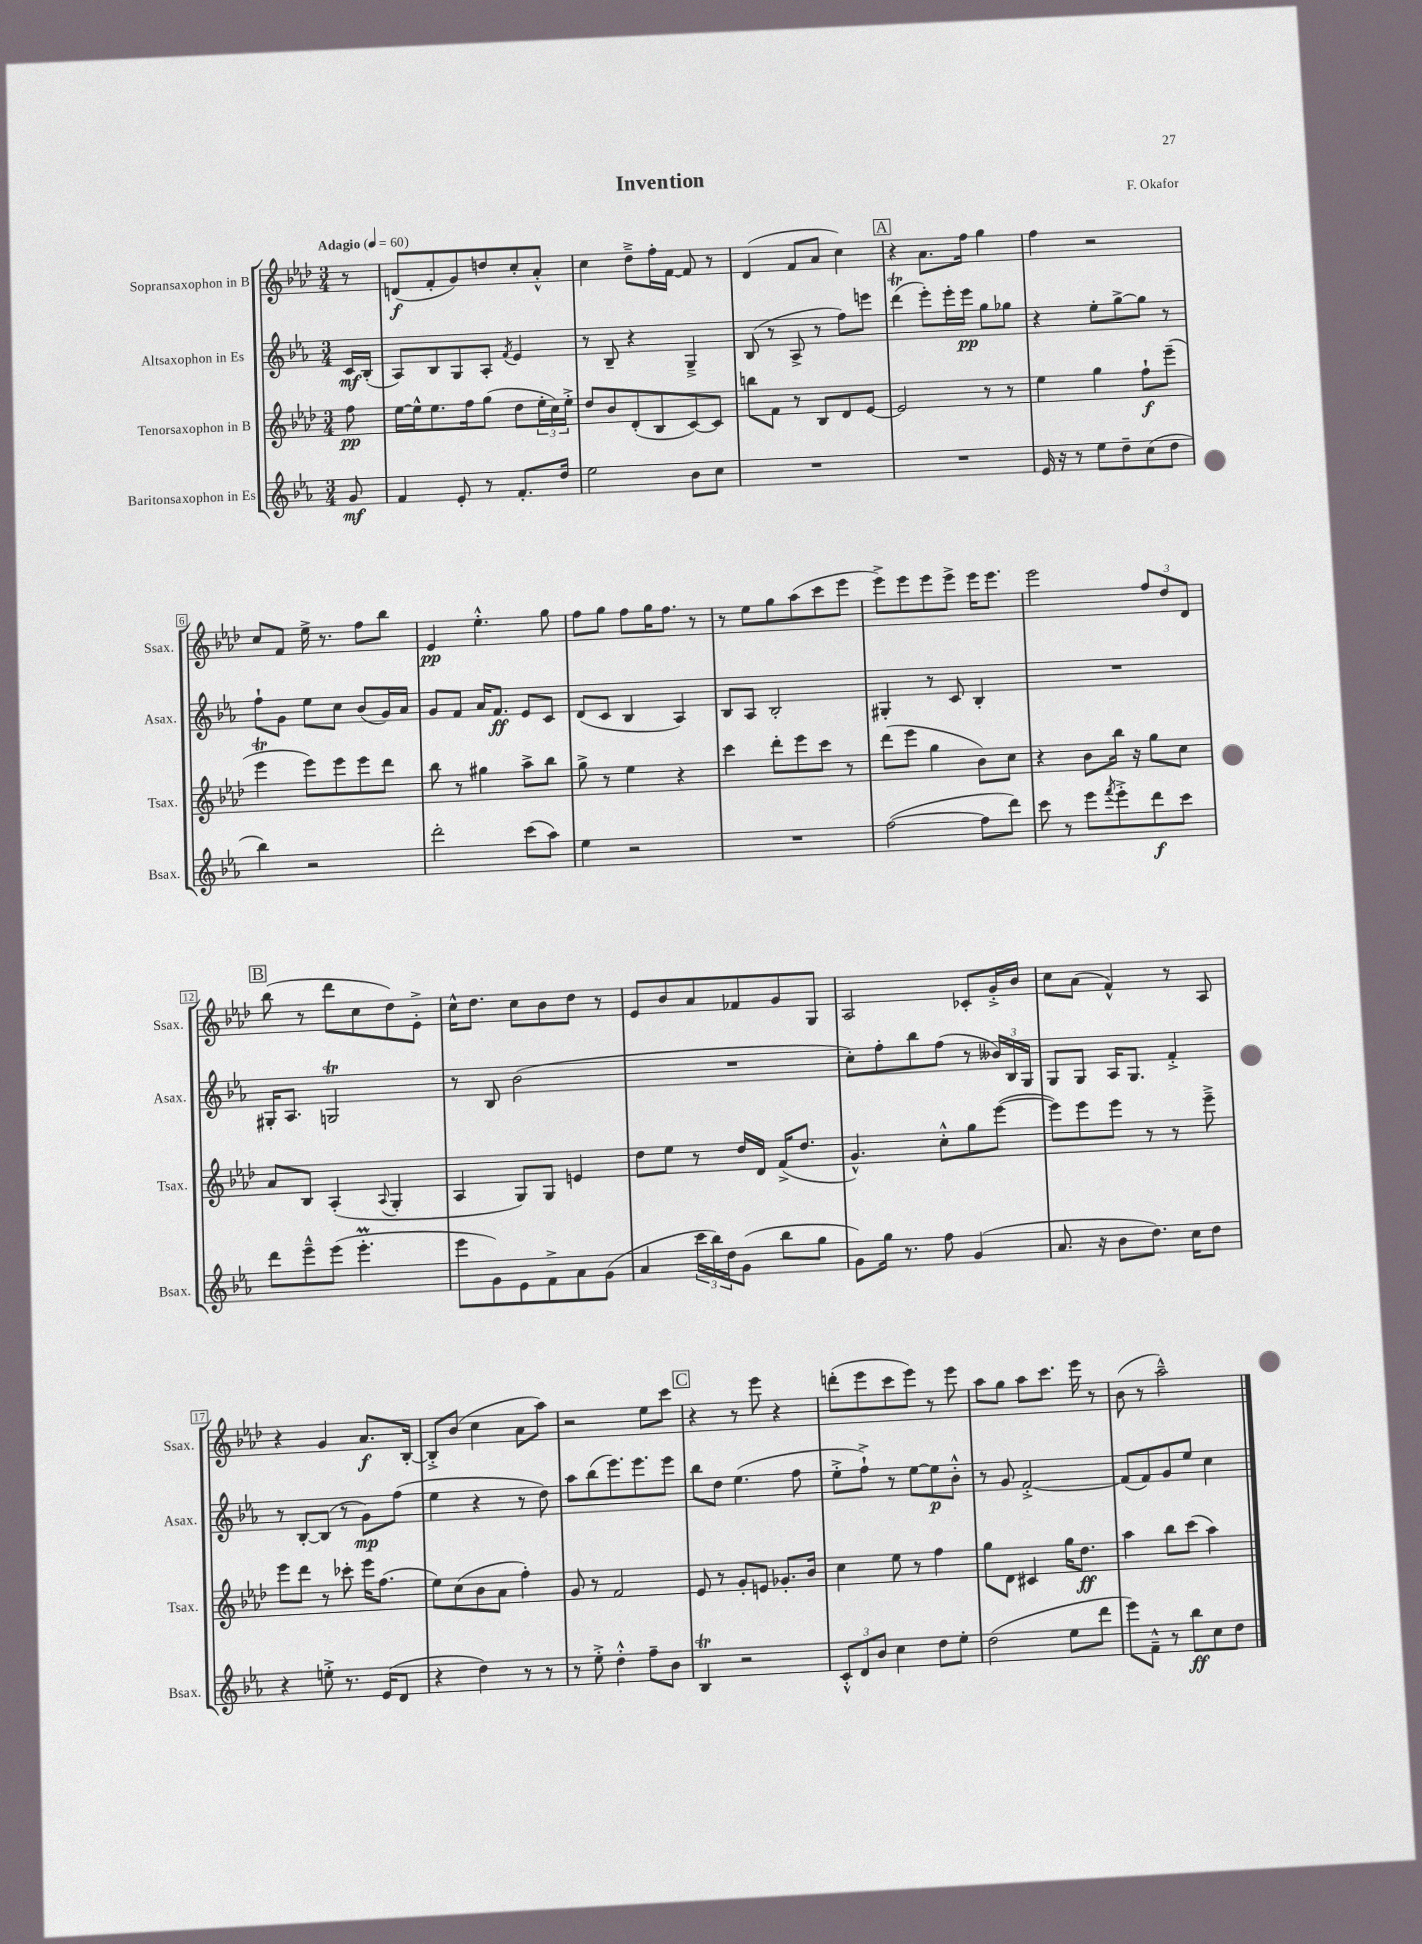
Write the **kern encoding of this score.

**kern	**kern	**kern	**kern
*staff4	*staff3	*staff2	*staff1
*clefG2	*clefG2	*clefG2	*clefG2
*k[b-e-a-]	*k[b-e-a-d-]	*k[b-e-a-]	*k[b-e-a-d-]
*M3/4	*M3/4	*M3/4	*M3/4
*MM60	*MM60	*MM60	*MM60
8g	8ff	16c	8r
.	.	(16B-'	.
=	=	=	=
4f	[16ee-	8A-)	(8d
.	16ee-^^]	.	.
.	8.ee-	8B-	8f'
8e-'	.	8G	8g)
.	16ff	.	.
8r	(8gg	8A-'	8dd
.	.	8qf	.
8.f'	8dd-	4e-	8cc'
.	24ee-'	.	8a-'^^
.	24cc)	.	.
16dd	.	.	.
.	24ee-'^	.	.
=	=	=	=
2ee-	8dd-	8r	4cc
.	8b-	8B-~	.
.	(8d-'	4r	8dd-~^
.	8B-	.	16ff'
.	.	.	[16f
8b-	[8c)	4G~^	8f]
8cc	8c]	.	8r
=	=	=	=
2.r	8bb	(8B-	(4d-
.	8f	8r	.
.	8r	8A-^	8f
.	8B-	8r	8a-
.	8d-	8ff)	4cc)
.	[8e-	8eee	.
=	=	=	=
2.r	2e-]	(4ddd	4r
.	.	8eee-')	8.a-
.	.	16eee-'	.
.	.	16eee-	16ff
.	8r	8gg	4gg
.	8r	8gg-	.
=	=	=	=
16e-	4ee-	4r	4ff
16r	.	.	.
8r	.	.	.
8ee-	4gg	8ee-'	2r
8dd~	.	[8gg^	.
(8cc	8ff`	8gg]	.
8dd	(8eee-~	8r	.
=	=	=	=
4bb-)	4eee-	8ff`	8cc
.	.	8g	8f
2r	8eee-)	8ee-	16ee-^
.	.	.	8.r
.	8eee-	8cc	.
.	8eee-	(8b-	8ff
.	8ddd-	16g)	8bb-
.	.	16a-	.
=	=	=	=
2ddd'	8bb-	8g	4e-
.	8r	8f	.
.	4gg#	16a-	4.ee-'^^
.	.	8.f	.
(8ccc	8aa-^	8e-	.
8aa-)	8bb-	8c	8gg
=	=	=	=
4ee-	8gg^	(8d	8ff
.	8r	8c	8gg
2r	4ee-	4B-	8ff
.	.	.	16gg
.	.	.	8.ff
.	4r	4A-)	.
.	.	.	8r
=	=	=	=
2.r	4ccc	8B-	8r
.	.	8A-	8ee-
.	8ddd-'	2B-'	8gg
.	8eee-	.	(8aa-
.	8ccc	.	8ccc
.	8r	.	8eee-
=	=	=	=
([2ff	(8ddd-	4G#'	8eee-^)
.	8eee-	.	8eee-
.	4gg	8r	8eee-
.	.	8c	8eee-^
8ff]	8b-)	4B-'	16eee-
.	.	.	8.eee-
8ddd)	8cc	.	.
=	=	=	=
8ccc	4r	2.r	2eee-
8r	.	.	.
8eee-	8b-	.	.
8qfff	.	.	.
8eee-'^	16bb-	.	.
.	16r	.	.
8ddd	8gg	.	12ff
.	.	.	12dd-
8ccc	8cc	.	.
.	.	.	12d-
=	=	=	=
8ddd	8a-	16G#'	(8bb-
.	.	8.A-	.
8eee-~^^	8B-	.	8r
(8eee-	(4A-'	2G	8ddd-
4.eee-'	.	.	8cc
.	8qqA-	.	.
.	4G'	.	8dd-)
.	.	.	8e-'^
=	=	=	=
8eee-	4A-	8r	16cc^^
.	.	.	8.dd-
8g)	.	8B-	.
8e-	8G)	(2b-	8cc
8f^	8G	.	8b-
8a-	4e	.	8dd-
(8g	.	.	8r
=	=	=	=
4a-	8dd-	2.r	8e-
.	8ee-	.	8b-
24ccc	8r	.	8a-
24bb-)	.	.	.
24dd	.	.	.
(8g	16dd-	.	8f-
.	16d-	.	.
8bb-	(16f^	.	8g
.	8.dd-	.	.
8gg	.	.	8G
=	=	=	=
8g)	4.g^^)	8cc')	2A-
16gg	.	8ff'	.
8.r	.	.	.
.	.	8bb-	.
8ff	8cc'^^	(8ff	.
(4g	8gg	8r	8c-'
.	([8eee-	24b--)	16g'^
.	.	24B-	.
.	.	.	16b-
.	.	24G	.
=	=	=	=
8.a-	8eee-])	8G	8cc
.	8eee-	8G	(8a-
16r	.	.	.
8b-	8eee-	16A-	4f^^)
.	.	8.G	.
8.dd)	8r	.	.
.	8r	4f'^	8r
16cc	.	.	.
8dd	8eee-~^	.	8A-
=	=	=	=
4r	8eee-	8r	4r
.	8ddd-	[8B-'	.
8ee'^	8r	(8B-]	4g
8.r	8ccc-'	8r	.
.	16eee-	8g)	8.a-
(16e-	(8.ff	.	.
8d	.	(8ff	.
.	.	.	[16B-'
=	=	=	=
4r	8ee-)	4ee-	8B-'^]
.	(8cc	.	(8b-
4dd)	8b-	4r	4cc
.	8a-	.	.
8r	4ff')	8r	8a-
8r	.	8dd)	8aa-)
=	=	=	=
8r	8g	8aa-	2r
8ee-'^	8r	(8bb-	.
4dd'^^	2f	8.eee-)	.
.	.	8.eee-	.
8ff~	.	.	8ee-
8b-	.	8eee-	8ccc
=	=	=	=
4B-	8e-	8bb-	4r
.	8r	8dd	.
2r	8g'	(4.ee-	8r
.	8e	.	8eee-
.	8.g-'	.	4r
.	.	8ff	.
.	16b-	.	.
=	=	=	=
12c'^^	4cc	8ee-'^	(8ddd'
12d	.	.	.
.	.	8ff`^)	8eee-
12b-	.	.	.
4cc	8ee-	8r	8ccc
.	8r	[8ee-	8eee-)
8dd	4ff	8ee-]	8r
8ee-'	.	8b-'^^	8eee-
=	=	=	=
(2dd	8gg	8r	8aa-
.	8d-	8g	8gg
.	4c#	[2f'^	8aa-
.	.	.	8.ccc
8ee-	16gg	.	.
.	8.dd-	.	16eee-
8ddd	.	.	8r
=	=	=	=
8eee-)	4aa-	(8f]	(8b-
8f~^^	.	8f)	8r
8r	8bb-	8g	2aa-~^^)
8bb-	(8ccc	8ee-	.
8cc	4aa-)	4cc	.
8dd	.	.	.
==	==	==	==
*-	*-	*-	*-
